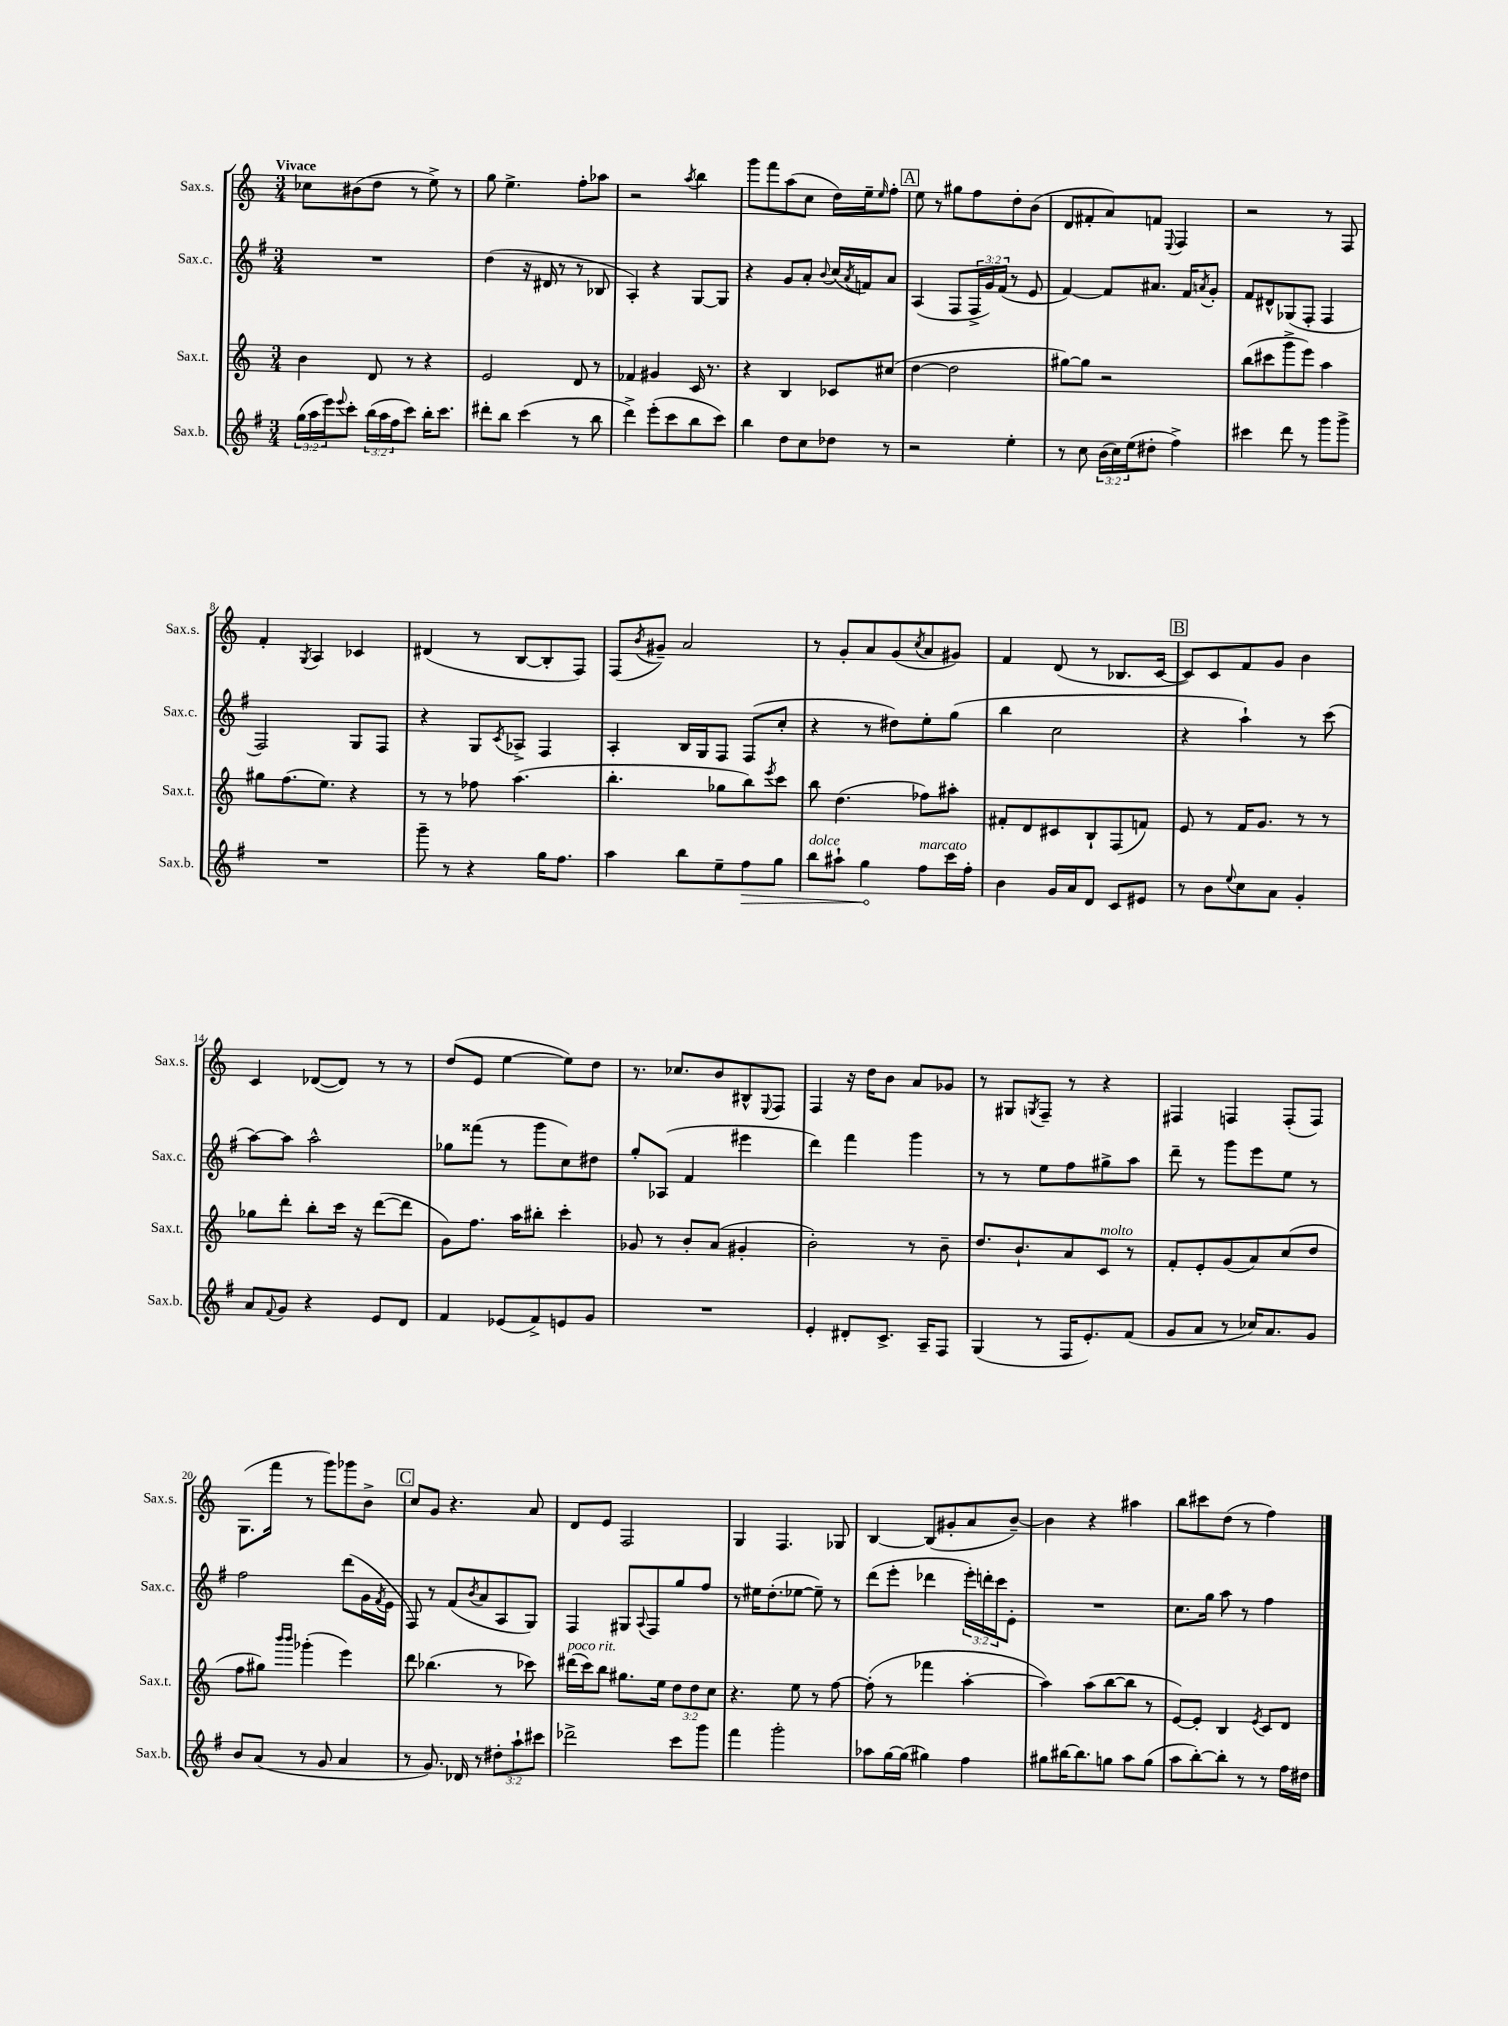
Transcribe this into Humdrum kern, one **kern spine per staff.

**kern	**kern	**kern	**kern
*staff4	*staff3	*staff2	*staff1
*clefG2	*clefG2	*clefG2	*clefG2
*k[f#]	*k[]	*k[f#]	*k[]
*M3/4	*M3/4	*M3/4	*M3/4
(24gg\LL	4b\	2.r	8cc-\L
24aa\	.	.	.
24eee\J)	.	.	.
8qqeee/	.	.	.
8ccc'\J	.	.	(8b#\
(24bb\LL	8d/	.	8dd\J
24aa\	.	.	.
24ff#\J	.	.	.
8ccc\J)	8r	.	8r
16bb'\LK	4r	.	8ee^\)
8.ccc\J	.	.	.
.	.	.	8r
=	=	=	=
8ddd#'\L	2e/	(4dd\	8gg\
8bb\J	.	.	4.ee^\
(4ccc\	.	16r	.
.	.	16d#/	.
.	.	8r	.
8r	8d/	8r	8ff'\L
8bb\	8r	8B-/	8aa-\J
=	=	=	=
4ddd^\)	4f-/	4A'/)	2r
(8eee'\L	4g#/	4r	.
8ccc\	.	.	.
.	.	.	8qaa/
8bb\	16c/	[8G/L	4bb\
.	8.r	.	.
8ccc\J)	.	8G/]J	.
=	=	=	=
4bb\	4r	4r	8ggg\L
.	.	.	8fff\
8dd\L	4B/	8g/L	(8aa\
8cc\	.	8a'/J	8cc\J
.	.	8qqb/	.
8dd-\J	8c-/L	(16cc/LL	16dd\LL)
.	.	8qa/	.
.	.	16f/J)	16ee~\J
.	.	.	16qqee/
8r	(8cc#/J	8a/J	8ff'\J
=	=	=	=
2r	[4dd\	(4A/	8ee\
.	.	.	8r
.	2dd\]	8F#/L	8gg#\L
.	.	24F#^/L	8ff\
.	.	24g/)	.
.	.	(24f#/JJ	.
4ee'\	.	8r	8dd'\
.	.	8e/	(8b\J
=	=	=	=
8r	[8gg#\L)	[4f#/)	8d/L
8cc\	8gg#\]J	.	8f#'/
(24b\LL	2r	8f#/]L	8a/)
24cc\)	.	.	.
(24ee\J	.	.	.
8dd#'\J	.	8.a#/J	8f/J
.	.	.	8qqE/
4ff#^\)	.	.	4F/
.	.	16f#/LK	.
.	.	8qa/	.
.	.	8g'/J	.
=	=	=	=
4ccc#\	(8bb\L	8f#/L	2r
.	8ccc#\	8d#^^/	.
8ddd\	8ggg^\	(8G-/	.
8r	8eee\J)	8F#'/J	.
8ggg\L	4aa\	4F#/	8r
8ggg^\J	.	.	8F/
=	=	=	=
2.r	8gg#\L	2F#/)	4f'/
.	(8.ff\	.	.
.	.	.	8qG/
.	.	.	4A/
.	8.ee\J)	.	.
.	4r	8G/L	4c-/
.	.	8F#/J	.
=	=	=	=
8ggg~\	8r	4r	(4d#/
8r	8r	.	.
4r	8ff-\	8G/L	8r
.	.	8qc/	.
.	(4.aa\	8A-^/J	[8B/L
16gg\LK	.	4F#/	8B'/]
8.ff#\J	.	.	.
.	.	.	8F/J)
=	=	=	=
4aa\	4.bb'\	4A'/	(8F/L
.	.	.	8qb/
.	.	.	8g#~/J)
8bb\L	.	16B/LL	2a/
.	.	16G/J	.
8ee~\	8gg-\L	8F#/J	.
8ff#\	8bb\)	(8F#/L	.
.	8qeee/	.	.
8gg\J	8ccc\J	8cc'/J	.
=	=	=	=
8bb\L	8bb\	4r	8r
8aa#`\J	(4.dd\	.	8g'/L
4gg\	.	8r	8a/
.	.	8dd#\L)	(8g/
.	.	.	8qcc/
8ff#\L	8ff-\L)	8ee'\	8a/
16ccc\L	8aa#'\J	(8gg\J	8g#/J)
16ff#'\JJ	.	.	.
=	=	=	=
4b\	8f#'/L	4bb\	4f/
.	8d/	.	.
16g/LL	8c#/	2cc\	(8d/
16a/J	.	.	.
8d/J	8B`/	.	8r
8c/L	(8F/	.	8.B-/L
8e#/J	8f/J)	.	.
.	.	.	[16c/Jk
=	=	=	=
8r	8e/	4r	8c/]L)
8b\L	8r	.	8c/
8qqee/	.	.	.
8cc\	16f/LK	4aa`\)	8f/
.	8.g/J	.	.
8a\J	.	.	8g/J
4g'/	8r	8r	4b\
.	8r	(8ccc\	.
=	=	=	=
8a/L	8gg-\L	[8aa\L)	4c/
8qqf#/	.	.	.
8g/J	8ddd'\J	8aa\]J	.
4r	8bb'\L	2aa^^\	([8d-/L
.	16ccc\Jk	.	8d-/]J)
.	16r	.	.
8e/L	([8ddd\L	.	8r
8d/J	8ddd\]J	.	8r
=	=	=	=
4f#/	8g\L)	8gg-\L	(8dd/L
.	8.ff\J	(8fff##\J	8e/J
(8e-/L	.	8r	[4ee\
.	16aa\LK	.	.
8f#^/)	8bb#'\J	8ggg\L	.
8e/	4ccc'\	8cc\)	8ee\]L)
8g/J	.	8dd#\J	8dd\J
=	=	=	=
2.r	8g-/	8gg'/L	8.r
.	8r	(8A-/J	.
.	.	.	8.cc-/L
.	8b'/L	4f#/	.
.	(8a/J	.	8b/
.	4g#'/	4eee#\	8B#^^/
.	.	.	8qqE/
.	.	.	8F/J
=	=	=	=
4e'/	2b'\)	4ddd\)	4F/
8d#'/L	.	4fff#\	16r
.	.	.	16dd\LK
8.c^/J	.	.	8b\J
.	8r	4ggg\	8a/L
16A~/LK	.	.	.
8F#/J	8b~\	.	8g-/J
=	=	=	=
(4G/	8.dd/L	8r	8r
.	.	8r	8G#/L
.	8.b`/	.	.
.	.	.	8qG/
8r	.	8ee\L	8F~/J
16F#/LK	8a/	8ff#\	8r
8.e'/)	.	.	.
.	8c/J	8gg#^\	4r
(8f#/J	8r	8aa\J	.
=	=	=	=
8g/L	8f'/L	8ddd~\	4F#/
8a/J	8e'/	8r	.
8r	(8g/	8ggg\L	4F/
16cc-/LK)	8a/)	8eee\	.
8.a/	.	.	.
.	(8cc/	8ee\J	(8F'/L
8g/J	8dd/J	8r	8F/J)
=	=	=	=
8b/L	8ff\L	2ff#\	(8.G\L
(8a/J	8gg#\J)	.	.
.	.	.	16fff\Jk
.	16qqbbb/LL	.	.
.	16qqbbb/JJ	.	.
8r	(4ggg-'\	.	8r
8g/	.	.	8ggg\L)
4a/	4eee\)	(8ddd\L	8ggg-\
.	.	16g\L	8b^\J
.	.	8qf#/	.
.	.	16e\JJ	.
=	=	=	=
8r	8ddd\	8F#/)	8cc/L
8.g/)	(4.bb-\	8r	8g/J
.	.	(8f#/L	4.r
16d-/	.	.	.
.	.	8qb/	.
8r	.	8a/	.
12dd#'\L	8r	8A/	.
12aa`\	.	.	.
.	8ccc-\)	8G/J)	8a/
12ccc#\J	.	.	.
=	=	=	=
2ddd-^\	(16ddd#\LL	4F#/	8d/L
.	16ccc\J)	.	.
.	8bb\J	.	8e/J
.	8.gg#\L	8G#/L	2F/
.	.	8qqA/	.
.	.	8F#/	.
.	16ee\Jk	.	.
8ccc\L	12dd\L	8gg/	.
.	12dd\	.	.
8ggg\J	.	8ff#/J	.
.	12cc\J	.	.
=	=	=	=
4fff#\	4.r	8r	4G/
.	.	16ee#\LK	.
.	.	(8.dd'\	.
2ggg'\	.	.	4.F/
.	8ee\	[8ee-\J	.
.	8r	8ee-~\])	.
.	[8ff\	8r	8G-/
=	=	=	=
8aa-\L	(8ff'\]	(8ddd\L	[4B/
[16gg\L	8r	8eee'\J	.
(16gg\]JJ	.	.	.
4gg#\)	4fff-\	4ddd-\	(8B/]L
.	.	.	8g#'/
4ff#\	[4aa'\	24eee'\LL)	8a/
.	.	24ddd'\	.
.	.	24ccc\J	.
.	.	8e'\J	[8b~/J)
=	=	=	=
8gg#\L	4aa\])	2.r	4b\]
[16bb#\K	.	.	.
8.bb#\]	.	.	.
.	(8aa\L	.	4r
8gg\J	[8bb\	.	.
8aa\L	8bb\]J	.	4aa#\
(8gg\J	8r	.	.
=	=	=	=
8aa\L	[8e/L)	8.cc\L	8bb\L
[8bb'\)	8e'/]J	.	8ccc#\
.	.	16gg\Jk	.
8bb'\]J	4B/	8aa\	(8dd\J
8r	.	8r	8r
.	8qe/	.	.
8r	8c/L	4ff#\	4ff\)
16ff#\LL	8d/J	.	.
16dd#\JJ	.	.	.
==	==	==	==
*-	*-	*-	*-
